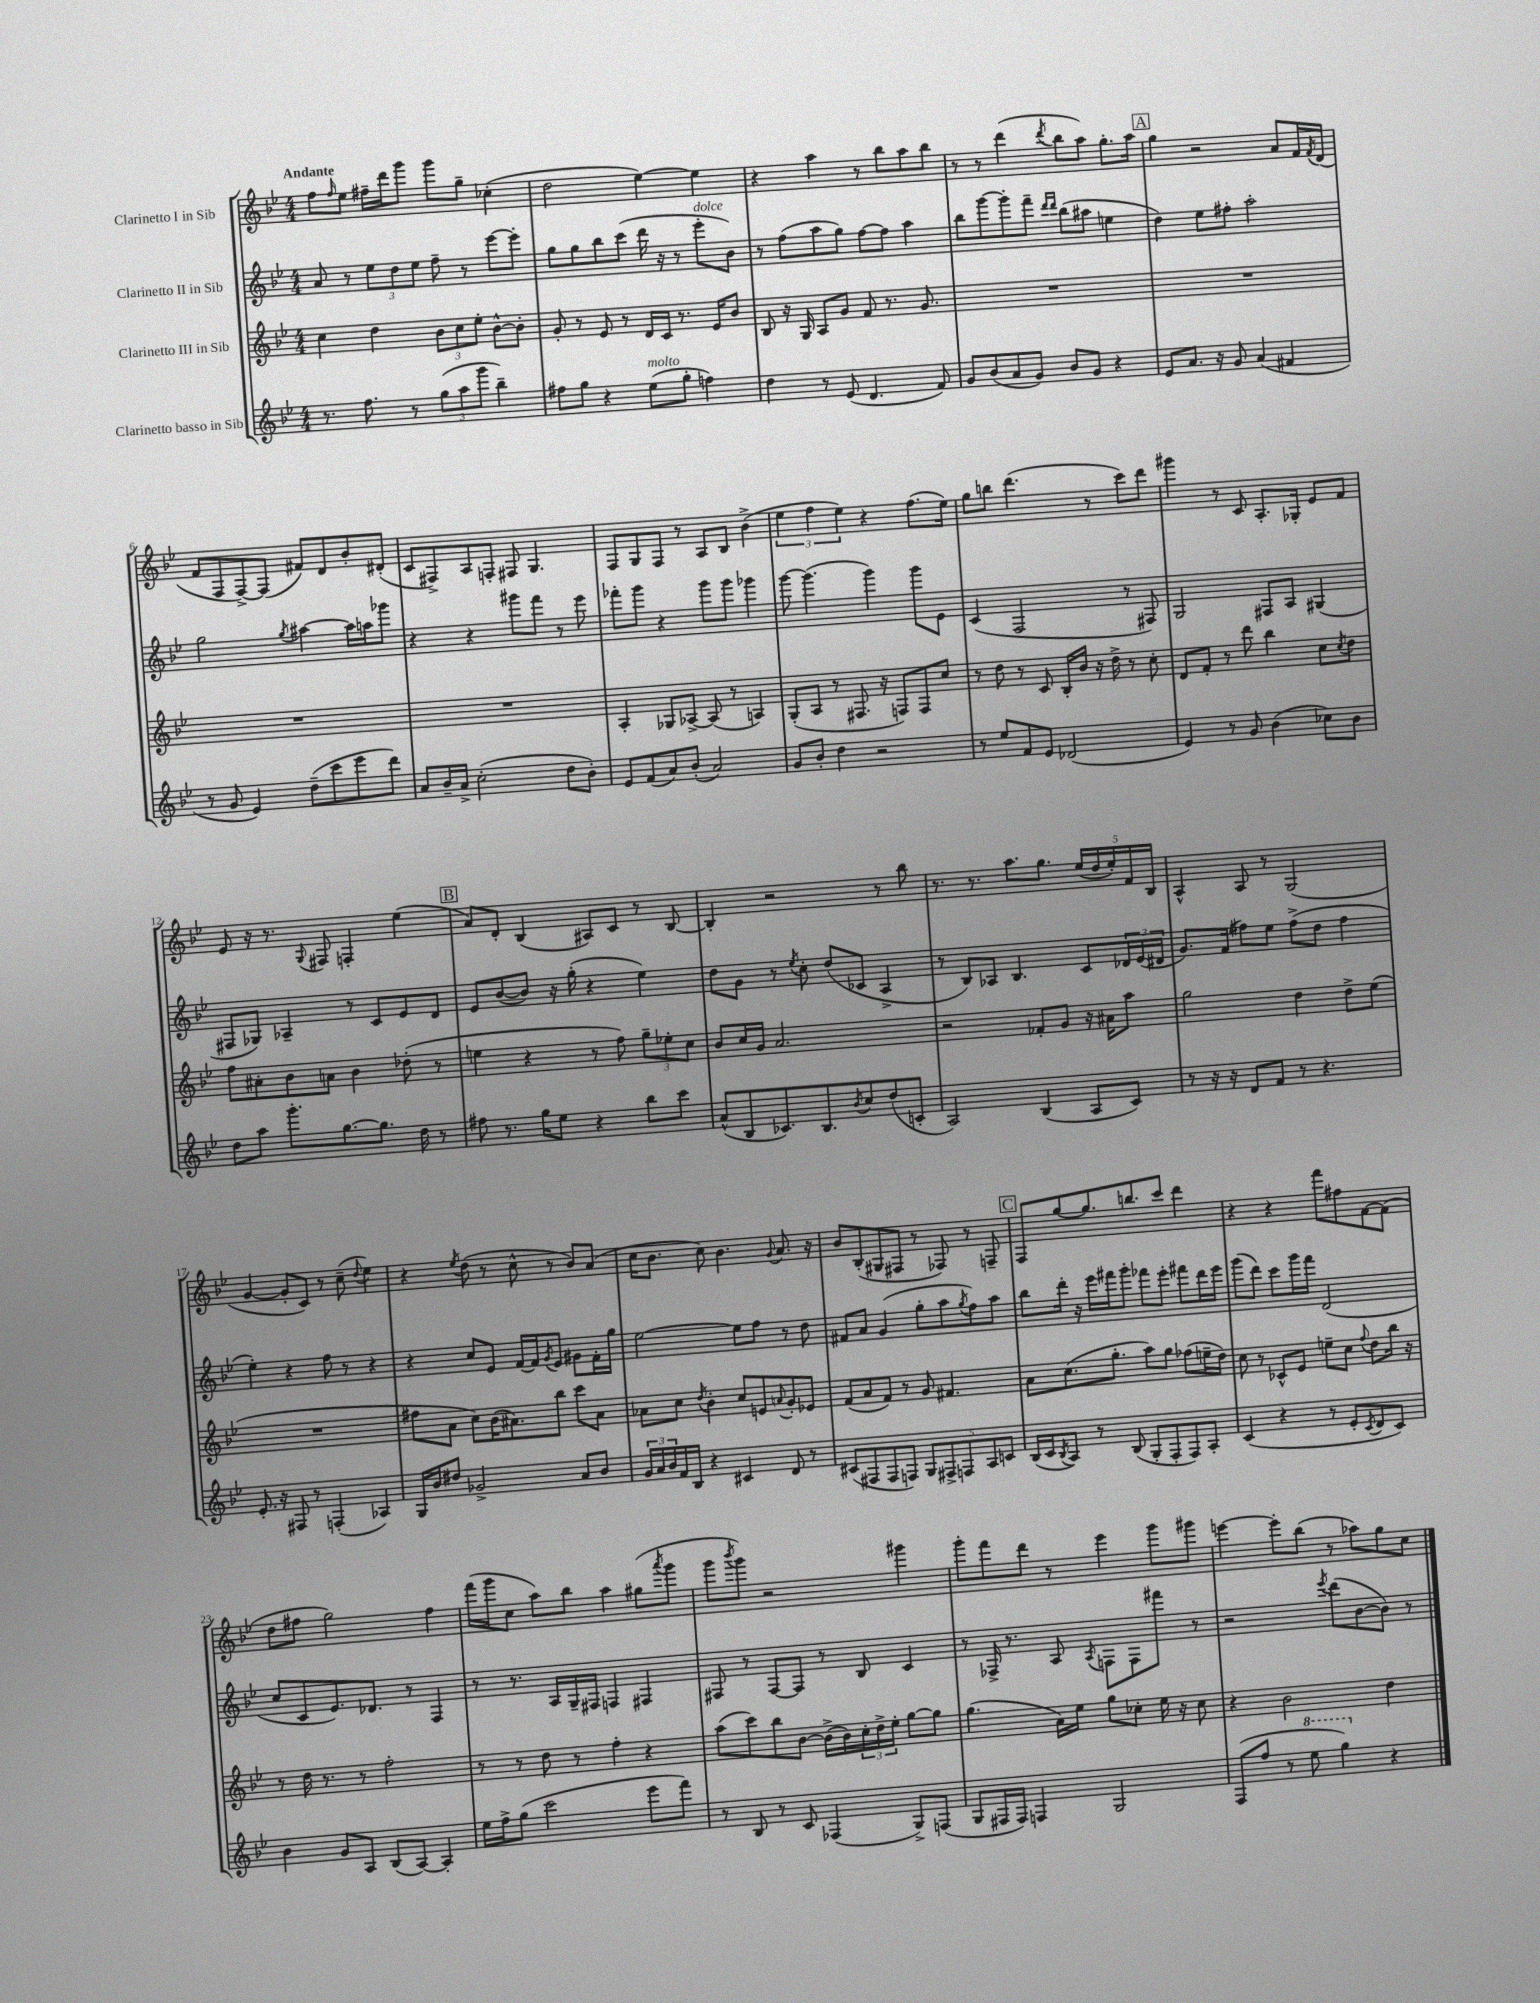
<<
\new StaffGroup <<
\new Staff = "s0" \with { instrumentName = "Clarinetto I in Sib" } {
    \clef treble \key bes \major \numericTimeSignature \time 4/4 \tempo "Andante"
    f''8 \grace { f''16 } ees''8 fis''16-- d'''16 g'''8 g'''8 g''8-- ces''4-.( |
    d''2 ees''4~) ees''4 |
    r4 a''4 r8 bes''8 a''8 bes''8 |
    r8 r8 d'''4( \acciaccatura { d'''8 } bes''8 a''8) g''8.-. a''16 |
    \mark \markup { \box "A" } g''4 r2 a'8 f'16 \acciaccatura { f'8 } d'16( |
    f'8 f8 f8~->) f8( fis'8) d'8 bes'8-. dis'8-.( |
    c'8 fis8->) a8 f8-. fis8 g4. |
    f8 g8 f8 r8 a8 bes8 bes'4->( |
    \tuplet 3/2 { ees''4 f''4 ees''4) } r4 f''8.( ees''16) |
    g''8 b''8 d'''4.( r8 c'''8) d'''8 |
    gis'''4 r8 c'8 a8.-. ges16-. ees'8 f'8 |
    ees'8 r16 r8. \appoggiatura { g8 } fis8 f4-. ees''4( |
    \mark \markup { \box "B" } a'8) d'8-. bes4( ais8) c'8 r8 bes8~ |
    bes4-. r2 r8 bes''8 |
    r8. r8. a''8. g''8. \tuplet 5/4 { ees''16( d''16 ees''16-.) f'16 bes16 } |
    a4-^ a8 r8 g2( |
    g'4~ g'8-. c'8) r8 c''8--( \appoggiatura { d''8 } ees''4) |
    r4 \acciaccatura { ees''8 } d''8( r8 c''8-^ r8 bes'8) a'8( |
    c''16 bes'8. c''8) bes'4. \appoggiatura { g'8 } a'8. r16 |
    bes'8 bes8-.( gis8 fis8 r8 fes8) r8 f8-- |
    \mark \markup { \box "C" } f8 g''8~ g''8. b''8. c'''8 d'''4 |
    r4 r4 f'''8 fis''8 f'8~ f'8( |
    d''8 fis''8 g''2) fis''4 |
    f'''16( g'''16 c''8 a''8) bes''8 a''4 gis''8( \acciaccatura { a'''8 } g'''8 |
    g'''8 \acciaccatura { bes'''8 } g'''8) r2 gis'''4 |
    g'''8-. f'''8 d'''8 r8 ees'''4 g'''8 gis'''8 |
    e'''4~ e'''8-. bes''8( r8 aes''8) g''8 c''8 \bar "|." |
}
\new Staff = "s1" \with { instrumentName = "Clarinetto II in Sib" } {
    \clef treble \key bes \major \numericTimeSignature \time 4/4
    a'8 r8 \tuplet 3/2 { ees''8 d''8 ees''8 } f''8-- r8 ees'''8~ ees'''8-. |
    g''8 g''8 bes''8 c'''8( d'''16 r16 r8 ees'''8-.^\markup { \italic "dolce" } bes'8) |
    r8 f''8( a''8 g''8) f''8~ f''8 a''4 |
    bes''8 g'''8~ g'''8-. f'''8-- \grace { d'''16 d'''16 } bes''8( ais''8 e''4 |
    \mark \markup { \box "A" } d''4) ees''8 fis''8-. a''2-. |
    g''2 \acciaccatura { g''8 } ais''4~ ais''16 a''16 ges'''8 |
    r4 r4 gis'''8 f'''8 r8 ees'''8 |
    fes'''8-. g'''8 r4 g'''8 g'''8 ges'''4 |
    g'''8~ g'''4.( g'''4) g'''8 ees'8 |
    c'4( f2 r8 fis8) |
    g2 fis8 a8 gis4( |
    fis8 ges8) aes4-- r8 c'8 ees'8 d'8 |
    \mark \markup { \box "B" } ees'8 bes'8~( bes'8) r16 g''16-.( r4 ees''4) |
    d''8 g'8 r8 \acciaccatura { ees''8 } c''8-. d''8( ces'8 a4-> |
    r8 bes8) aes8 bes4. c'8 \tuplet 3/2 { des'16 ees'16( dis'16 } |
    g'8.) f'16( fis''8) ees''8 fis''8->( d''8 fis''4 |
    ees''4-.) r4 f''8 r8 r4 |
    r4 c''8 ees'8 f'16~ f'16 \acciaccatura { g'8 } ees'8 gis'8 f'16-. g''16 |
    ees''2~ ees''8 f''8 r8 d''8 |
    fis'8 a'8 g'4( g''8-. a''8 \acciaccatura { g''8 } f''8) a''8 |
    \mark \markup { \box "C" } bes''8 d'''16-. r16 ees'''16 fis'''16 g'''8-. fes'''8 ees'''8-. fis'''8 d'''16 ees'''16 |
    g'''8( d'''8) c'''8 g'''16 f'''16 d'2( |
    c''8 c'8 ees'8.) des'8. r8 f4 |
    r8 r8. a16 g16-- fis16 f4 fis4 |
    fis8 r8 fis8~ fis8 r8 bes8 c'4 |
    r8 fes16-> r8. a8 \acciaccatura { a8 } f8 f8 fis'''8 r8 |
    r2 \acciaccatura { ees'''8 } d'''8( bes'8~ bes'8) r8 \bar "|." |
}
\new Staff = "s2" \with { instrumentName = "Clarinetto III in Sib" } {
    \clef treble \key bes \major \numericTimeSignature \time 4/4
    c''4 d''4 \tuplet 3/2 { bes'8 c''8 ees''8-. } bes'8~-^ bes'8-. |
    g'8-. r8 ees'8 r8 d'16 c'16 r8. ees'16 bes'8 |
    bes8 r16 g16 a8 g'8 f'8 r8. g'8. |
    R1 |
    \mark \markup { \box "A" } R1 |
    R1 |
    R1 |
    a4-. ges8 aes8~-> aes8( r8 a4) |
    g8-.( a8 r8 fis8. r16 f8) f8 c''8 |
    r8 d''8 r8 c'8 bes16-. bes'16 r16 d''16-> r8 c''8-. |
    d'8 f'8-. r8 d'''8 bes''4 c''8 \acciaccatura { c''8 } d''8 |
    f''8 ais'8-. bes'8 a'8 bes'4 des''8-.( r8 |
    \mark \markup { \box "B" } e''4 r4 r8 f''8) \tuplet 3/2 { g''8-- ees''8-. c''8 } |
    bes'8 c''16 g'16 a'2. |
    r2 fes'8-. g'8 r16 ais'16 a''8 |
    g''2 d''4 d''8-> ees''8( |
    R1 |
    fis''8 a'8 c''8) bes'16( ais'8.) bes''8 c'''8 ais'8 |
    aes'8 c''8 \acciaccatura { d''8 } bes'4-. c''8 e'8 \appoggiatura { a'8 } g'8-. ees'8 |
    f'8( a'8 f'8) r8 g'8 fis'4. |
    \mark \markup { \box "C" } a'8 c''8.( g''8.-. a''8) g''8 fes''8( e''16-- d''16) |
    c''8 r8 ces'8-^ ees'8 e''8-- c''8 \appoggiatura { f''8 } d''8 bes''16 r16 |
    r8 d''16 r8. r8 f''2-. |
    r8 r8 d''8 r8 f''4-. r4 |
    a''8( c'''8) bes''8 bes'8~ bes'16->( bes'16) \tuplet 3/2 { c''16-. d''16-> ees''16-. } g''8~ g''8 |
    g''4.( a'16) ees''16 g''8 ces''8-. ees''16 r16 ces''8 |
    r4 bes'2 d''4 \bar "|." |
}
\new Staff = "s3" \with { instrumentName = "Clarinetto basso in Sib" } {
    \clef treble \key bes \major \numericTimeSignature \time 4/4
    r8. f''8. r8 \tuplet 3/2 { g''8( a''8 g'''8 } bes''4--) |
    fis''8 g''8 r4 ees''8^\markup { \italic "molto" }( g''8-. f''4) |
    d''4 r8 ees'8( d'4. f'8) |
    g'8 bes'8( a'8 g'8) bes'8 g'8 r4 |
    \mark \markup { \box "A" } ees'8 a'8. r16 g'8 a'4( fis'4 |
    r8 g'8 ees'4) d''8--( c'''8 ees'''8 d'''8) |
    a'8 bes'16-- a'16-> c''2-.( d''8 bes'8-.) |
    ees'8 f'8( a'8) bes'8-.( a'2) |
    g'8 bes'8-. d''4 r2 |
    r8 ees''8 f'8 ees'8 des'2( |
    ees'4) r8 g'8 bes'4( ces''8) bes'8 |
    d''8 a''8 g'''8.-. g''8.~ g''8. d''16 r8 |
    \mark \markup { \box "B" } fis''8 r8. g''16 ees''8 r4 bes''8 c'''8 |
    a'8-^( bes8 ces'8.) bes8. \acciaccatura { bes'8 } c''8 d''8( c'8-. |
    a2) bes4( a8 c'8) |
    r8 r16 r16 d'8 f'8 r8 r4. |
    ees'8.-. r16 fis8 r8 f4-.( aes4) |
    g16 bes'16 dis''8 ges'2-> a'8 bes'8 |
    \tuplet 3/2 { g'16 a'16 bes'16 } f'16 bes16 r4 cis'4 d'8 r8 |
    cis'8( fis8 fis8 f8) \tuplet 5/4 { g8 fis8-> f8 a8 c'8 } |
    \mark \markup { \box "C" } bes16( c'16 \acciaccatura { bes8 } a8) r8 bes8( g8-. f8-. f8) a8-. |
    c'4( r4 r8 ees'8-. \acciaccatura { c'8 } d'8 c'8) |
    bes'4 g'8 a8 bes8( a8~) a4-. |
    ees''16 f''16-> g''8( c'''2 ees'''8 f'''8) |
    r8 bes8 r8 c'8 fes4( g8->) f8( |
    g8 fis16 fis16) f4 g2 |
    f8( f''8 r8 \ottava #1 ees'''8 g'''4) \ottava #0 r4 \bar "|." |
}
>>
>>
